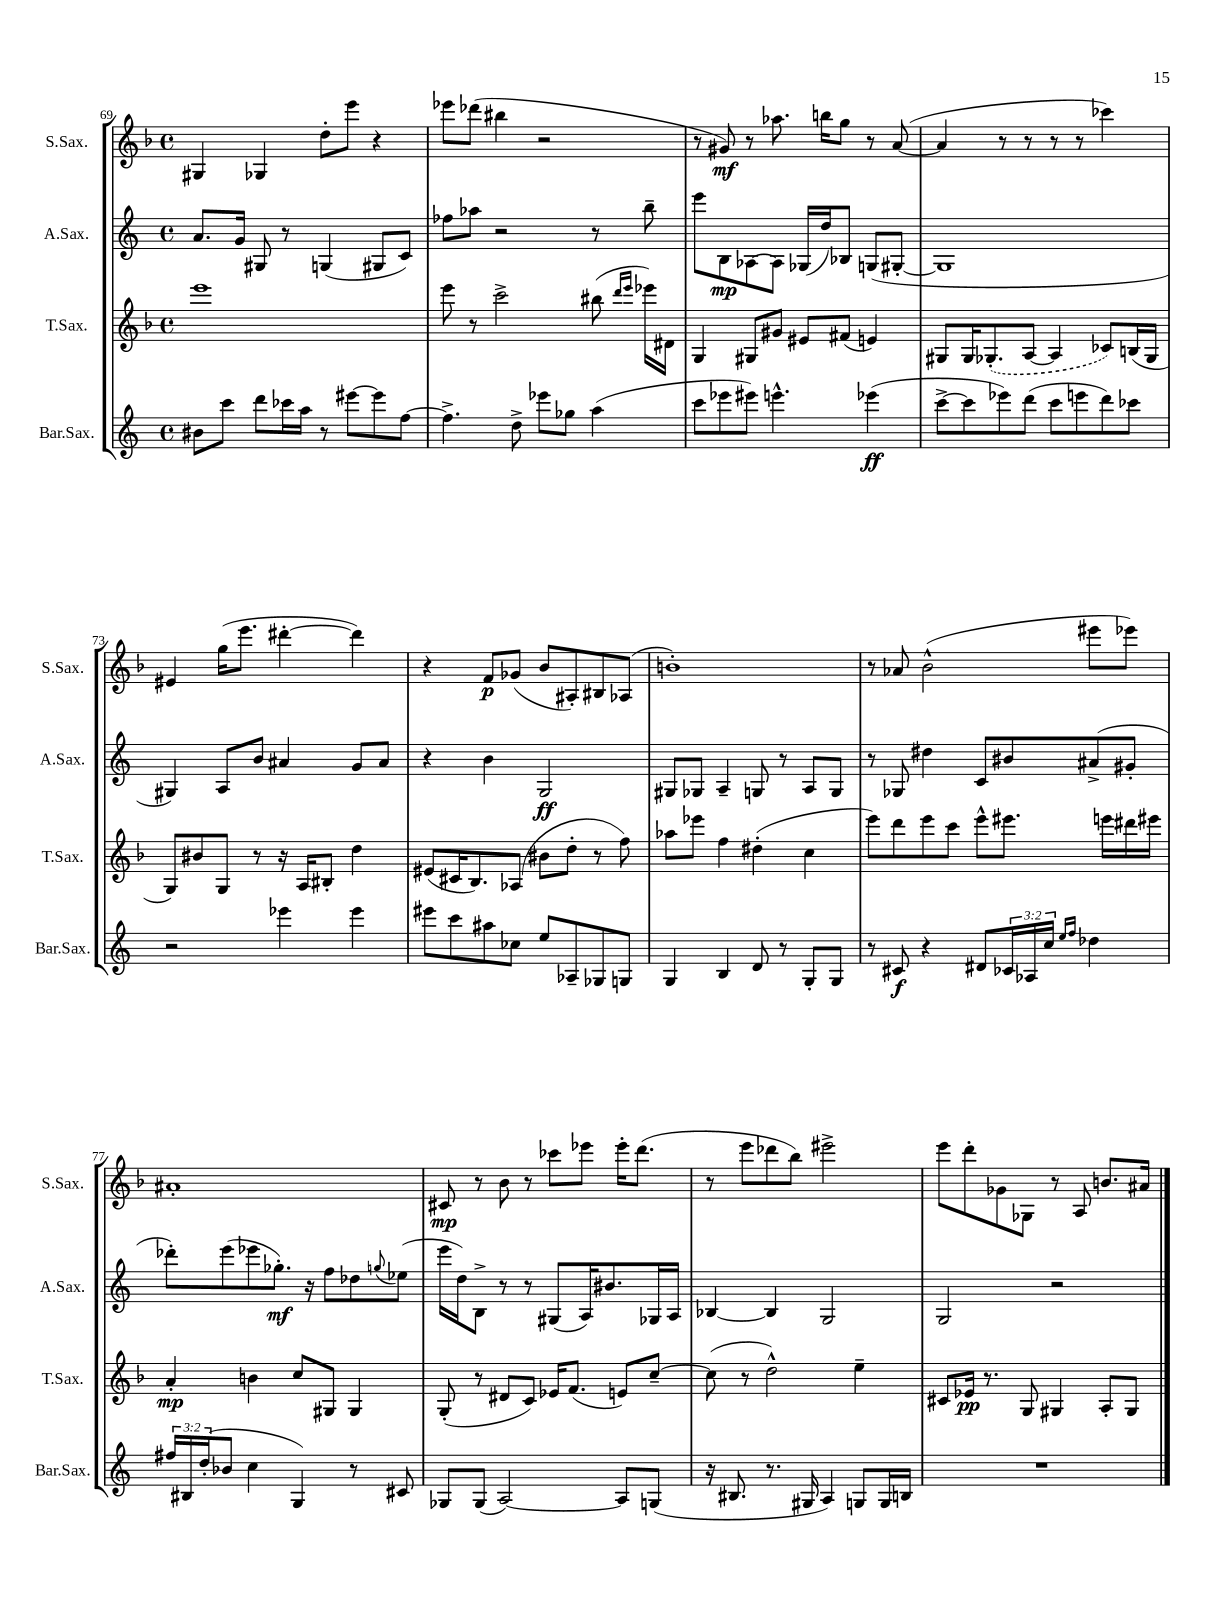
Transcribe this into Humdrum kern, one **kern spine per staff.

**kern	**dynam	**kern	**dynam	**kern	**dynam	**kern	**dynam
*part4	*part4	*part3	*part3	*part2	*part2	*part1	*part1
*staff4	*staff4	*staff3	*staff3	*staff2	*staff2	*staff1	*staff1
*I"Bar.Sax.	*	*I"T.Sax.	*	*I"A.Sax.	*	*I"S.Sax.	*
*I'Bar.Sax.	*	*I'T.Sax.	*	*I'A.Sax.	*	*I'S.Sax.	*
*clefG2	*	*clefG2	*	*clefG2	*	*clefG2	*
*k[]	*	*k[b-]	*	*k[]	*	*k[b-]	*
*M4/4	*	*M4/4	*	*M4/4	*	*M4/4	*
*met(c)	*	*met(c)	*	*met(c)	*	*met(c)	*
=69	=69	=69	=69	=69	=69	=69	=69
8b#X\L	.	1eee	.	8.a/L	.	4G#X/	.
8ccc\J	.	.	.	.	.	.	.
.	.	.	.	16g/Jk	.	.	.
8ddd\L	.	.	.	8G#X/	.	4G-X/	.
16ccc-X\L	.	.	.	8r	.	.	.
16aa\JJ	.	.	.	.	.	.	.
8r	.	.	.	(4Gn/	.	8dd'\L	.
[8eee#X\L	.	.	.	.	.	8eee\J	.
8eee#\]	.	.	.	8G#X/L	.	4r	.
[8ff\J	.	.	.	8c/J)	.	.	.
=70	=70	=70	=70	=70	=70	=70	=70
4.ff^\]	.	8eee\	.	8ff-X\L	.	8eee-X\L	.
.	.	8r	.	8aa-X\J	.	(8ddd-X\J	.
.	.	2ccc^\	.	2r	.	4bb#X\	.
8dd^\	.	.	.	.	.	.	.
8eee-X\L	.	.	.	.	.	2r	.
8gg-X\J	.	.	.	.	.	.	.
(4aa\	.	(8bb#X\	.	8r	.	.	.
.	.	16qqddd/LL	.	.	.	.	.
.	.	16qqeee/JJ	.	.	.	.	.
.	.	16eee-X\LL)	.	8bb~\	.	.	.
.	.	16d#X\JJ	.	.	.	.	.
=71	=71	=71	=71	=71	=71	=71	=71
8ccc\L	.	4G/	.	8eee\L	.	8r	.
8eee-X\	.	.	.	8B\	mp	8g#X/)	mf
8eee#X\J)	.	8G#X/L	.	[8A-X\	.	8r	.
4.eeen^^\	.	8g#X/J	.	8A-\J]	.	8.aa-X\	.
.	.	8e#X/L	.	(16G-X/LL	.	.	.
.	.	.	.	16dd/J)	.	16bbn\KL	.
.	.	(8f#X/J	.	8B-X/J	.	8gg\J	.
(4eee-X\	ff	4en/)	.	(8Gn/L	.	8r	.
.	.	.	.	[8G#X'/J	.	([8a/	.
=72	=72	=72	=72	=72	=72	=72	=72
[8ccc^\L	.	8G#X/L	.	1G#]	.	4a/]	.
8ccc\]	.	16G#/K	.	.	.	.	.
.	.	(8.G-X'/	.	.	.	.	.
8eee-X\)	.	.	.	.	.	8r	.
(8ddd\J	.	[8A/J	.	.	.	8r	.
8ccc\L	.	4A/]	.	.	.	8r	.
8eeen\	.	.	.	.	.	8r	.
8ddd\)	.	8c-X/L)	.	.	.	4ccc-X\)	.
8ccc-X\J	.	(16Bn/L	.	.	.	.	.
.	.	16G-/JJ	.	.	.	.	.
!!LO:LB:g=z
=73	=73	=73	=73	=73	=73	=73	=73
2r	.	8G/L)	.	4G#X/)	.	4e#X/	.
.	.	8b#X/	.	.	.	.	.
.	.	8G/J	.	8A/L	.	(16gg\KL	.
.	.	.	.	.	.	8.eee\J	.
.	.	8r	.	8b/J	.	.	.
4eee-X\	.	16r	.	4a#X/	.	[4ddd#X'\	.
.	.	16A/KL	.	.	.	.	.
.	.	8B#X'/J	.	.	.	.	.
4eee-\	.	4dd\	.	8g/L	.	4ddd#\])	.
.	.	.	.	8a#/J	.	.	.
=74	=74	=74	=74	=74	=74	=74	=74
8eee#X\L	.	(8e#X/L	.	4r	.	4r	.
8ccc\	.	16c#X/K	.	.	.	.	.
.	.	8.B-/)	.	.	.	.	.
8aa#X\	.	.	.	4b\	.	8f/L	p
8cc-X\J	.	(8A-X/J	.	.	.	(8g-X/J	.
8ee/L	.	8b#X\L	.	2G/	ff	8b-/L	.
8A-X~/	.	8dd'\J	.	.	.	8A#X'/)	.
8G-X/	.	8r	.	.	.	8B#X/	.
8Gn/J	.	8ff\)	.	.	.	(8A-X/J	.
=75	=75	=75	=75	=75	=75	=75	=75
4G/	.	8aa-X\L	.	8G#X/L	.	1bn')	.
.	.	8eee-X\J	.	8G-X/J	.	.	.
4B/	.	4ff\	.	4A~/	.	.	.
8d/	.	(4dd#X'\	.	8Gn/	.	.	.
8r	.	.	.	8r	.	.	.
8G'/L	.	4cc\	.	8A/L	.	.	.
8G/J	.	.	.	8G/J	.	.	.
=76	=76	=76	=76	=76	=76	=76	=76
8r	.	8eee\L)	.	8r	.	8r	.
8c#X/	f	8ddd\	.	8G-X/	.	8a-X/	.
4r	.	8eee\	.	4dd#X\	.	(2b-^^\	.
.	.	8ccc\J	.	.	.	.	.
8d#X/L	.	8eee^^\L	.	8c/L	.	.	.
24c-X/L	.	8.eee#X\J	.	8b#X/	.	.	.
24A-X/	.	.	.	.	.	.	.
24cc/JJ	.	.	.	.	.	.	.
16qqee/LL	.	.	.	.	.	.	.
16qqff/JJ	.	.	.	.	.	.	.
4dd-X\	.	.	.	(8a#X^/	.	8eee#X\L	.
.	.	16eeen\LL	.	.	.	.	.
.	.	16ddd#X\	.	8g#X'/J	.	8eee-X\J)	.
.	.	16eee#X\JJ	.	.	.	.	.
!!LO:LB:g=z
=77	=77	=77	=77	=77	=77	=77	=77
24ff#X/LL	.	4a'/	mp	8ddd-X'\L)	.	1a#X'	.
24B#X/	.	.	.	.	.	.	.
(24dd'/J	.	.	.	.	.	.	.
8b-X/J	.	.	.	(8eee\	.	.	.
4cc\	.	4bn\	.	8eee-X\	.	.	.
.	.	.	.	8.gg-X'\J)	mf	.	.
4G/)	.	8cc/L	.	.	.	.	.
.	.	.	.	16r	.	.	.
.	.	8G#X/J	.	8ff\L	.	.	.
8r	.	4G#/	.	8dd-X\	.	.	.
.	.	.	.	8qqggn/	.	.	.
8c#X/	.	.	.	(8ee-X\J	.	.	.
=78	=78	=78	=78	=78	=78	=78	=78
8G-X/L	.	(8G'/	.	16eee\LL	.	8c#X/	mp
.	.	.	.	16dd\J)	.	.	.
(8G-/J	.	8r	.	8B^\J	.	8r	.
[2A/)	.	8d#X/L	.	8r	.	8b-\	.
.	.	8c/J)	.	8r	.	8r	.
.	.	16e-X/KL	.	(8G#X/L	.	8ccc-X\L	.
.	.	(8.f/J	.	.	.	.	.
.	.	.	.	16A/K)	.	8eee-X\J	.
.	.	.	.	8.b#X/	.	.	.
8A/L]	.	8en/L)	.	.	.	16eee-'\KL	.
.	.	.	.	.	.	(8.ddd\J	.
(8Gn/J	.	[8cc~/J	.	16G-X/L	.	.	.
.	.	.	.	16A/JJ	.	.	.
=79	=79	=79	=79	=79	=79	=79	=79
16r	.	(8cc\]	.	[4B-X/	.	8r	.
8.B#X/	.	.	.	.	.	.	.
.	.	8r	.	.	.	8eee\L	.
8.r	.	2dd^^\)	.	4B-/]	.	8ddd-X\	.
.	.	.	.	.	.	8bb-\J)	.
16G#X/	.	.	.	.	.	.	.
4A/)	.	.	.	2G/	.	2eee#X^\	.
8Gn/L	.	4ee~\	.	.	.	.	.
16G/L	.	.	.	.	.	.	.
16Bn/JJ	.	.	.	.	.	.	.
=80	=80	=80	=80	=80	=80	=80	=80
1r	.	8c#X/L	.	2G/	.	8eee\L	.
.	.	16e-X/Jk	pp	.	.	8ddd'\	.
.	.	8.r	.	.	.	.	.
.	.	.	.	.	.	8g-X\	.
.	.	8G/	.	.	.	8G-X\J	.
.	.	4G#X/	.	2r	.	8r	.
.	.	.	.	.	.	8A/	.
.	.	8A'/L	.	.	.	8.bn/L	.
.	.	8G#/J	.	.	.	.	.
.	.	.	.	.	.	16a#X/Jk	.
==	==	==	==	==	==	==	==
*-	*-	*-	*-	*-	*-	*-	*-
